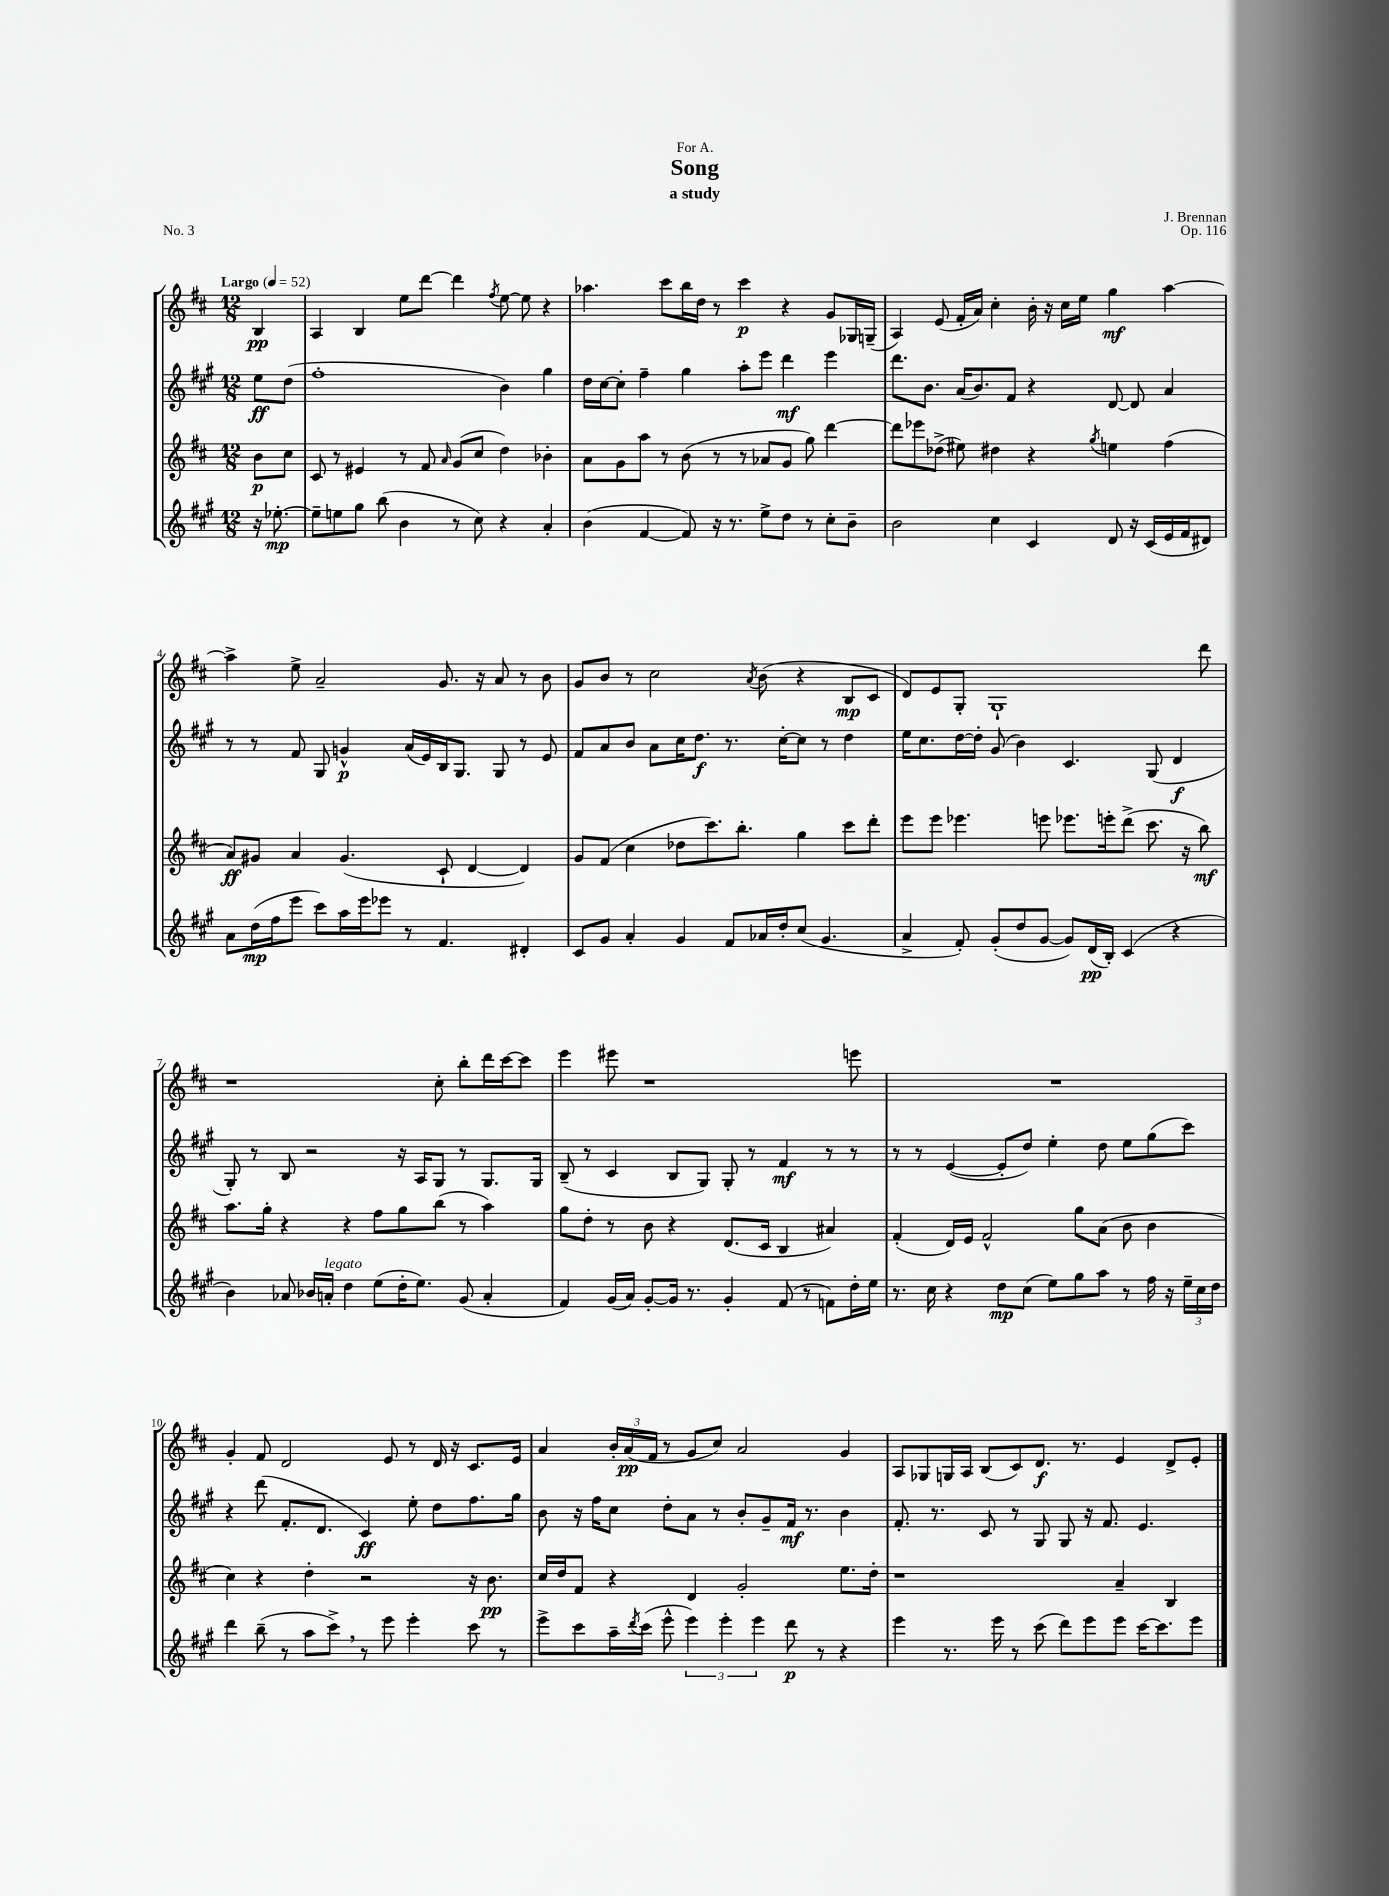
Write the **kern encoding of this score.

**kern	**kern	**kern	**kern
*staff4	*staff3	*staff2	*staff1
*clefG2	*clefG2	*clefG2	*clefG2
*k[f#c#g#]	*k[f#c#]	*k[f#c#g#]	*k[f#c#]
*M12/8	*M12/8	*M12/8	*M12/8
*MM52	*MM52	*MM52	*MM52
16r	8b	8ee	4B
[8.ee-'	.	.	.
.	8cc#	(8dd	.
=	=	=	=
8ee-~]	8c#	1ff#'	4A
8ee	8r	.	.
8gg#	4e#	.	4B
(8bb	.	.	.
4b	8r	.	8ee
.	8f#	.	[8ddd
.	16qqa	.	.
8r	(8g	.	4ddd]
8cc#)	8cc#	.	.
.	.	.	8qff#
4r	4dd)	4b)	[8ee
.	.	.	8ee]
4a'	4b-'	4gg#	4r
=	=	=	=
(4b	8a	16dd	4.aa-
.	.	[16cc#	.
.	8g	8cc#']	.
[4f#	8aa	4ff#~	.
.	8r	.	8ccc#
8f#])	(8b	4gg#	16bb
.	.	.	16dd
16r	8r	.	8r
8.r	.	.	.
.	8r	8aa'	4ccc#
8ee^	8a-	8eee	.
8dd	8g	4ddd	4r
8r	8gg)	.	.
8cc#'	[4ddd	4eee	8g
8b~	.	.	16G-
.	.	.	(16G~
=	=	=	=
2b	8ddd]	8.ddd	4A)
.	8eee-	.	.
.	.	8.b	.
.	(8dd-^	.	(8e
.	8ee#)	(16a	16f#'
.	.	8.b)	16a)
4cc#	4dd#	.	4cc#'
.	.	8f#	.
4c#	4r	4r	16b'
.	.	.	16r
.	.	.	16cc#
.	.	.	16ee
.	8qgg	.	.
8d	4ee	[8d	4gg
16r	.	8d]	.
(16c#	.	.	.
16e	(4ff#	4a	[4aa
16f#	.	.	.
8d#)	.	.	.
=	=	=	=
8a	8a)	8r	4aa^]
(16dd	8g#	8r	.
16ff#	.	.	.
8eee	4a	8f#	8ee^
8ccc#)	.	8G#	2a~
16aa	(4.g#	4g^^	.
16eee	.	.	.
8eee-	.	.	.
8r	.	(16a	.
.	.	16e)	.
4.f#	8c#`	16B	8.g
.	.	8.G#	.
.	[4d	.	.
.	.	.	16r
.	.	8G#	8a
4d#'	4d])	8r	8r
.	.	8e	8b
=	=	=	=
8c#	8g	8f#	8g
8g#	(8f#	8a	8b
4a'	4cc#	8b	8r
.	.	8a	2cc#
4g#	8dd-	16cc#	.
.	.	8.dd	.
.	8.ccc#)	.	.
8f#	.	8.r	.
.	8.bb'	.	.
.	.	.	8qa
16a-	.	.	(8b
16dd'	.	[16cc#'	.
(8cc#	4gg	8cc#]	4r
4.g#	.	8r	.
.	8ccc#	4dd	8B
.	8ddd'	.	8c#
=	=	=	=
4a^	8eee	16ee	8d)
.	.	8.cc#	.
.	8eee	.	8e
8f#')	4.eee-	[16dd	8G'
.	.	16dd']	.
(8g#'	.	(8g#	1G`
8dd	.	4b)	.
[8g#	8eee	.	.
8g#])	8.eee-	4.c#	.
(16d	.	.	.
16B')	16eee'	.	.
(4c#	(8ddd^	.	.
.	8.ccc#	(8G#	.
4r	.	4d	.
.	16r	.	.
.	8bb)	.	8ddd
=	=	=	=
4b)	8.aa	8G#')	1r
.	.	8r	.
.	16gg'	.	.
8a-	4r	8B	.
16b-	.	2r	.
16a'	.	.	.
4dd	4r	.	.
(8ee	8ff#	.	.
16dd'	8gg	16r	.
8.ee)	.	16A	.
.	(8bb	8G#	8cc#'
(8g#	8r	8r	8bb'
4a'	4aa)	8.G#	16ddd
.	.	.	[16ccc#
.	.	.	8ccc#]
.	.	16G#	.
=	=	=	=
4f#)	8gg	(8B~	4eee
.	8dd'	8r	.
(16g#	8r	4c#	8eee#
16a)	.	.	.
[8g#'	8b	.	1r
16g#]	4r	8B	.
8.r	.	.	.
.	.	8G#)	.
4g#'	(8.d	8G#'	.
.	.	8r	.
.	16c#	.	.
(8f#	4B	4f#	.
8r	.	.	.
8f)	4a#)	8r	.
16dd'	.	8r	8eee
16ee	.	.	.
=	=	=	=
8.r	(4f#'	8r	1.r
.	.	8r	.
16cc#	.	.	.
4r	16d)	([4e	.
.	16e	.	.
.	2f#^^	.	.
8dd	.	8e']	.
(8cc#	.	8dd)	.
8ee)	.	4ee'	.
8gg#	8gg	.	.
8aa	(8a	8dd	.
8r	8b	8ee	.
16ff#	4b	(8gg#	.
16r	.	.	.
24ee~	.	8ccc#)	.
24cc#	.	.	.
24dd	.	.	.
=	=	=	=
4ddd	4cc#)	4r	4g'
(8bb~	4r	(8ddd	8f#
8r	.	8.f#'	2d
8aa	4dd'	.	.
.	.	8.d	.
8ccc#^)	.	.	.
8r	2r	4c#)	.
8eee	.	.	8e
4eee'	.	8ee'	8r
.	.	8dd	16d
.	.	.	16r
8ccc#	16r	8.ff#	8.c#
.	8.b	.	.
8r	.	.	.
.	.	16gg#	16e
=	=	=	=
8eee^	16cc#	8b	4a
.	16dd	.	.
8ccc#	8f#	16r	.
.	.	16ff#	.
16aa~	4r	8cc#	24b'
.	.	.	(24a
8qddd	.	.	.
(16ccc#	.	.	.
.	.	.	24f#
8eee^^	.	8dd'	8r
6eee)	4d	8a	8g
.	.	8r	8cc#)
6eee'	.	.	.
.	2g'	8b'	2a
6eee	.	.	.
.	.	8g#~	.
8ddd	.	16f#	.
.	.	8.r	.
8r	.	.	.
4r	8.ee	4b	4g
.	16dd'	.	.
=	=	=	=
4eee	1r	8.f#'	8A
.	.	.	8G-
.	.	8.r	.
8.r	.	.	16G
.	.	.	16A
.	.	8c#	(8B
16eee	.	.	.
8r	.	8r	8c#)
(8ccc#	.	8G#	8.d
8ddd)	.	8G#	.
.	.	.	8.r
8eee	.	16r	.
.	.	8.f#	.
8eee	4a~	.	4e
[16ccc#	.	4.e	.
8.ccc#]	.	.	.
.	4B	.	8d^
8eee	.	.	8e'
==	==	==	==
*-	*-	*-	*-
